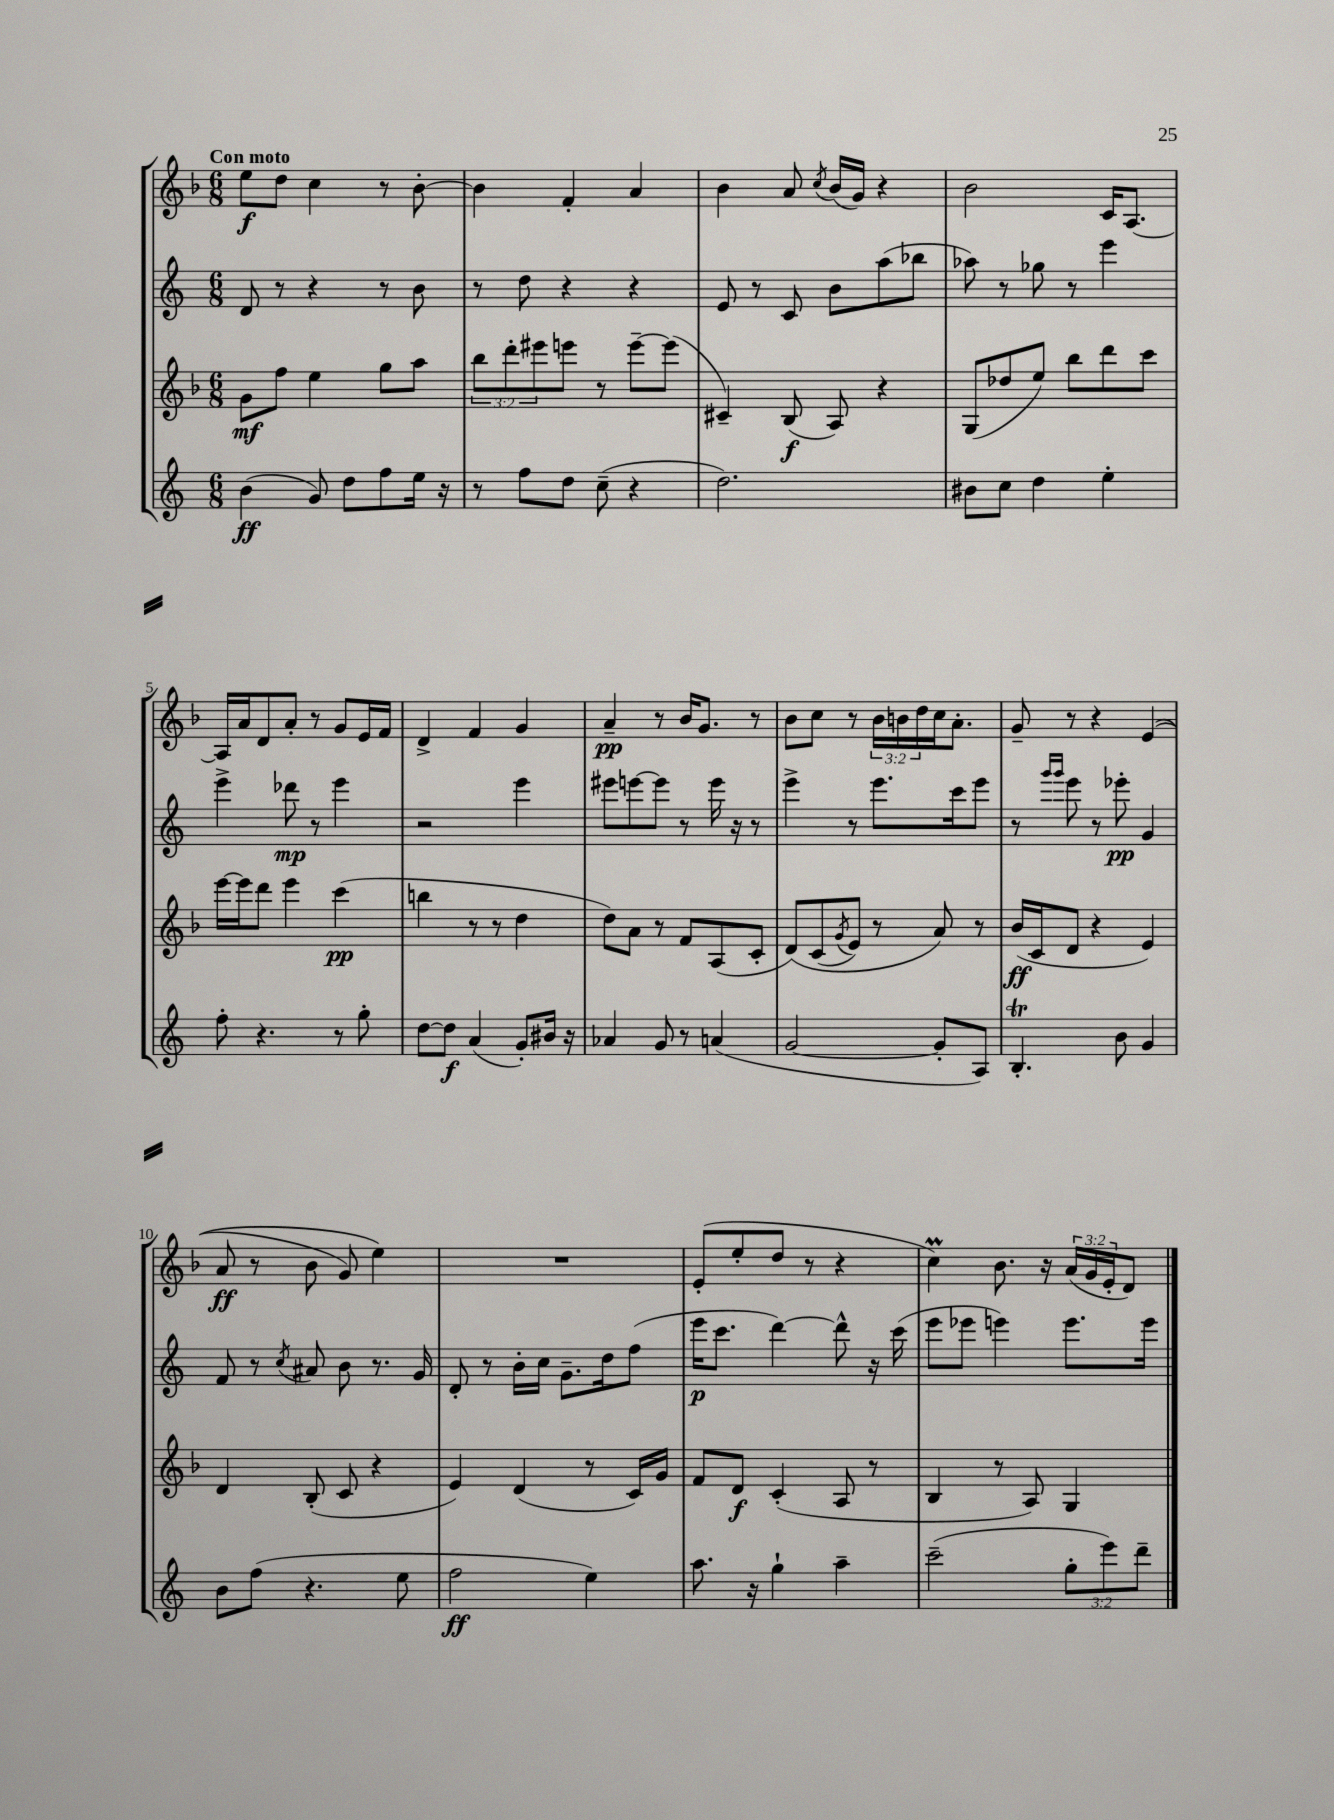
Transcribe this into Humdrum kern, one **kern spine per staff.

**kern	**kern	**kern	**kern
*staff4	*staff3	*staff2	*staff1
*clefG2	*clefG2	*clefG2	*clefG2
*k[]	*k[b-]	*k[]	*k[b-]
*M6/8	*M6/8	*M6/8	*M6/8
(4b	8g	8d	8ee
.	8ff	8r	8dd
8g)	4ee	4r	4cc
8dd	.	.	.
8ff	8gg	8r	8r
16ee	8aa	8b	[8b-'
16r	.	.	.
=	=	=	=
8r	12bb-	8r	4b-]
.	12ddd'	.	.
8ff	.	8dd	.
.	12eee#	.	.
8dd	8eee	4r	4f'
(8cc~	8r	.	.
4r	[8eee~	4r	4a
.	(8eee]	.	.
=	=	=	=
2.dd)	4c#~)	8e	4b-
.	.	8r	.
.	(8B-	8c	8a
.	.	.	8qcc
.	8A)	8b	(16b-
.	.	.	16g)
.	4r	(8aa	4r
.	.	8bb-	.
=	=	=	=
8b#	(8G	8aa-)	2b-
8cc	8dd-	8r	.
4dd	8ee)	8gg-	.
.	8bb-	8r	.
4ee'	8ddd	4eee	16c
.	.	.	[8.A
.	8ccc	.	.
=	=	=	=
8ff'	[16eee	4eee^	16A]
.	16eee]	.	16a
4.r	8ddd	.	8d
.	4eee	8ddd-	8a'
.	.	8r	8r
8r	(4ccc	4eee	8g
8gg'	.	.	16e
.	.	.	16f
=	=	=	=
[8dd	4bb	2r	4d^
8dd]	.	.	.
(4a	8r	.	4f
.	8r	.	.
8g')	4dd	4eee	4g
16b#	.	.	.
16r	.	.	.
=	=	=	=
4a-	8dd)	8eee#	4a~
.	8a	[8eee	.
8g	8r	8eee]	8r
8r	8f	8r	16b-
.	.	.	8.g
(4a	(8A	16eee	.
.	.	16r	.
.	8c'	8r	8r
=	=	=	=
[2g	&(8d)	4eee^	8b-
.	(8c	.	8cc
.	8qg	.	.
.	8e)	8r	8r
.	8r	8.eee	24b-
.	.	.	24b
.	.	.	24dd
8g']	8a&)	.	16cc
.	.	16ccc	8.a'
8A)	8r	8eee	.
=	=	=	=
4.B'	(16b-	8r	8g~
.	16c	.	.
.	.	16qqggg	.
.	.	16qqggg	.
.	8d	8eee	8r
.	4r	8r	4r
8b	.	8eee-'	.
4g	4e)	4g	&((4e
=	=	=	=
8b	4d	8f	8a
(8ff	.	8r	8r
.	.	8qcc	.
4.r	(8B-'	8a#	8b-
.	8c	8b	8g)
.	4r	8.r	4ee&)
8ee	.	.	.
.	.	16g	.
=	=	=	=
2ff	4e)	8d'	2.r
.	.	8r	.
.	(4d	16b'	.
.	.	16cc	.
.	.	8.g~	.
4ee)	8r	.	.
.	.	16dd	.
.	16c)	(8ff	.
.	16g	.	.
=	=	=	=
8.aa	8f	16eee	(8e'
.	.	8.ccc	.
.	8d	.	8ee'
16r	.	.	.
4gg`	(4c'	[4ddd)	8dd
.	.	.	8r
4aa~	8A	8ddd^^]	4r
.	8r	16r	.
.	.	(16ccc	.
=	=	=	=
(2ccc~	4B-	8eee	4cc)
.	.	8eee-	.
.	8r	4eee)	8.b-
.	8A)	.	.
.	.	.	16r
12gg'	4G	8.eee	(24a
.	.	.	24g
12eee)	.	.	24e'
.	.	.	8d)
12ddd~	.	.	.
.	.	16eee	.
==	==	==	==
*-	*-	*-	*-
